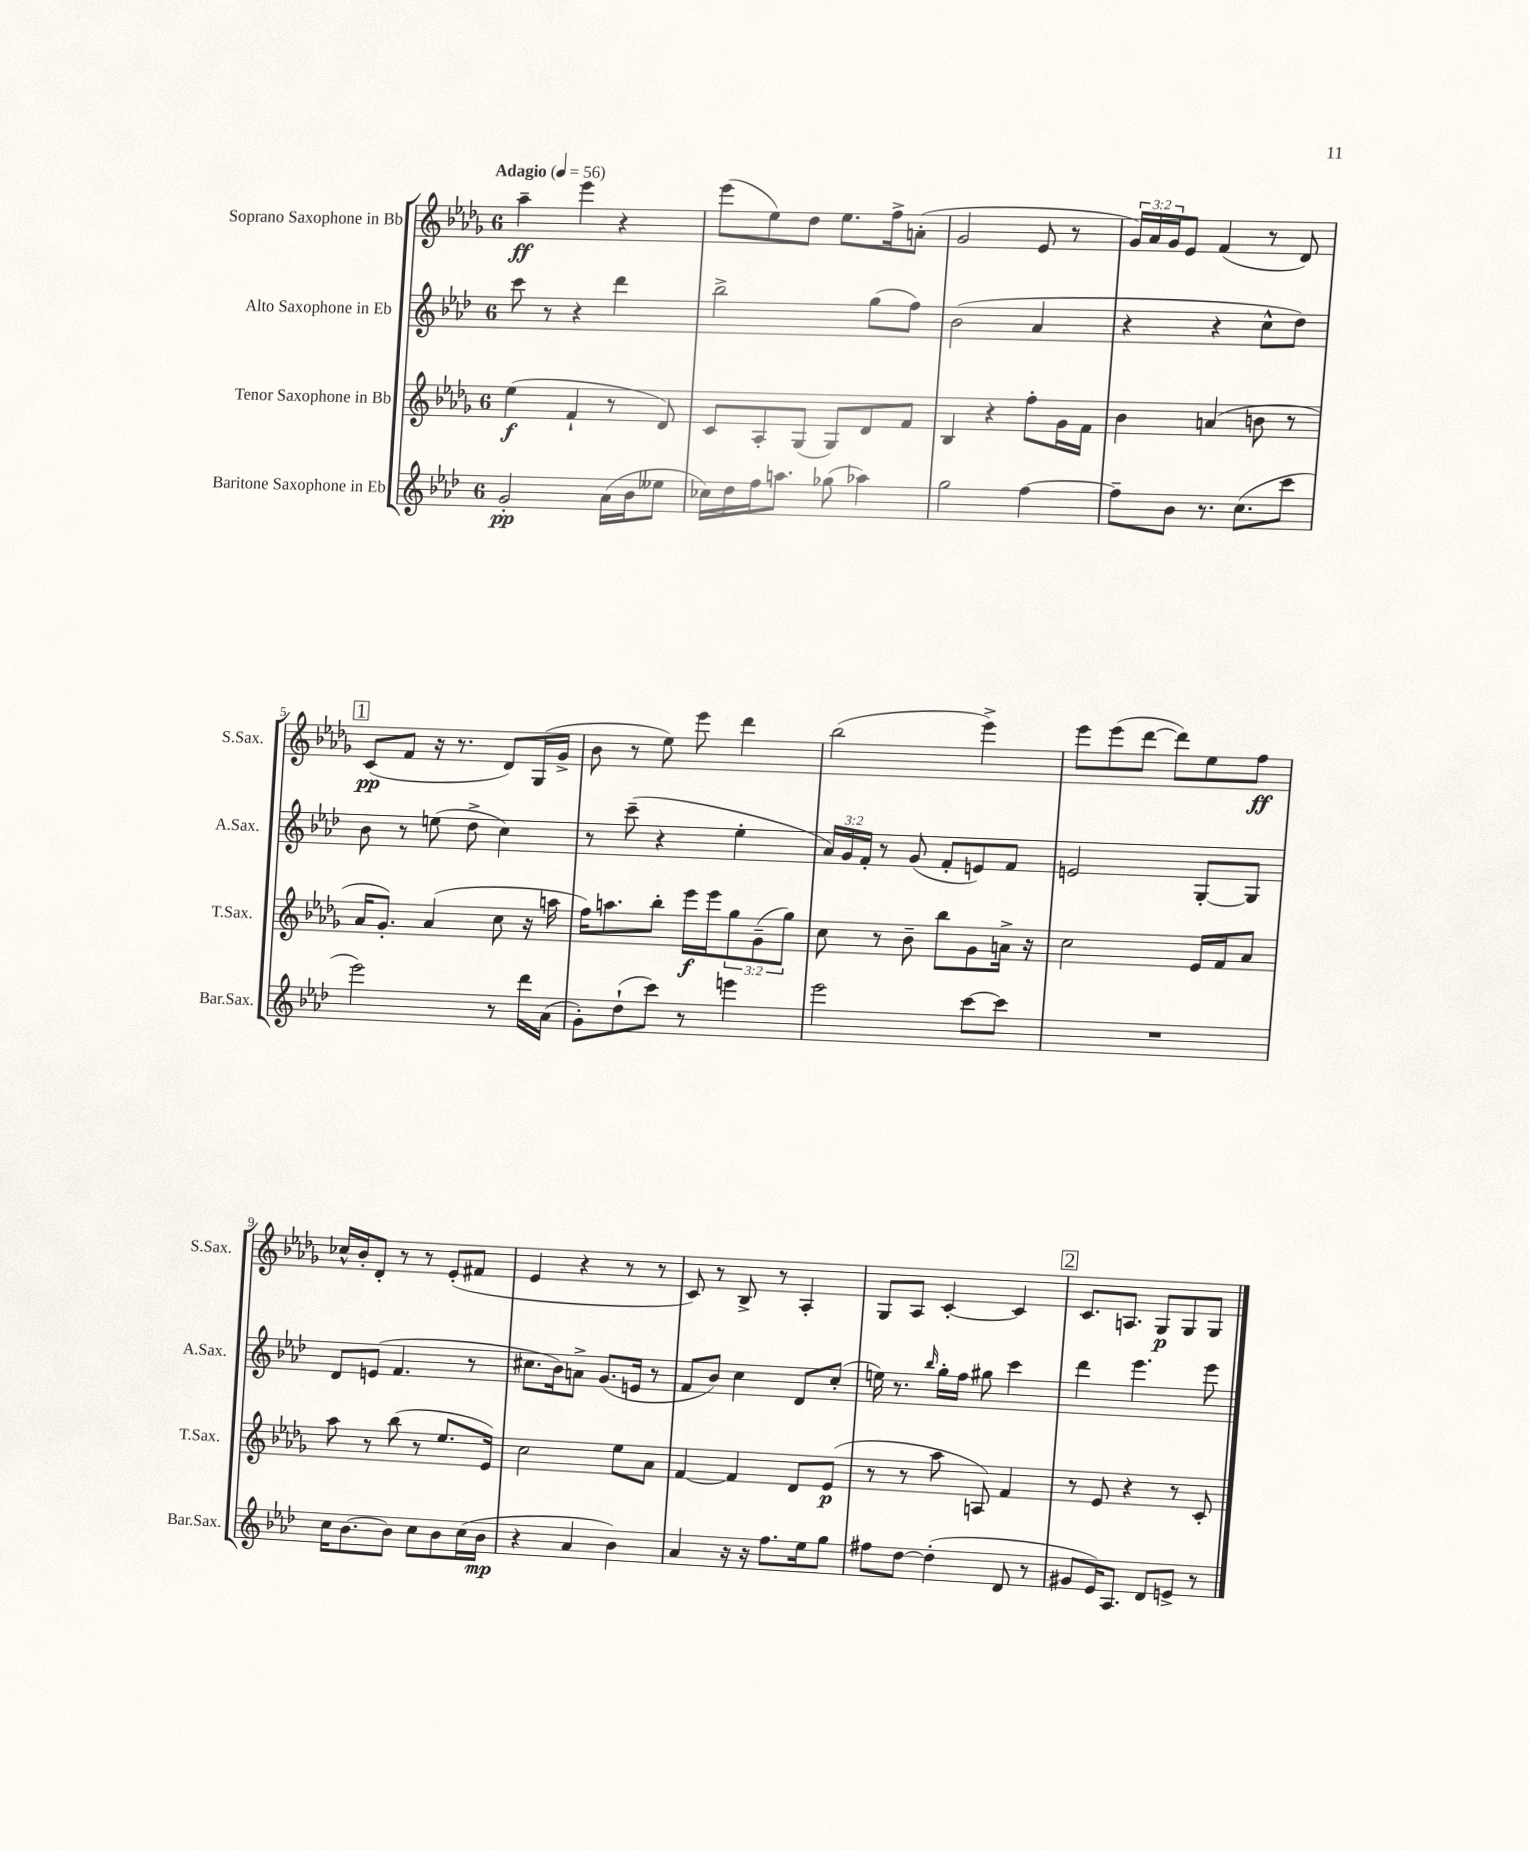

**kern	**dynam	**kern	**dynam	**kern	**kern	**dynam
*part4	*part4	*part3	*part3	*part2	*part1	*part1
*staff4	*staff4	*staff3	*staff3	*staff2	*staff1	*staff1
*I"Baritone Saxophone in Eb	*	*I"Tenor Saxophone in Bb	*	*I"Alto Saxophone in Eb	*I"Soprano Saxophone in Bb	*
*I'Bar.Sax.	*	*I'T.Sax.	*	*I'A.Sax.	*I'S.Sax.	*
*clefG2	*	*clefG2	*	*clefG2	*clefG2	*
*k[b-e-a-d-]	*	*k[b-e-a-d-g-]	*	*k[b-e-a-d-]	*k[b-e-a-d-g-]	*
*M6/8	*	*M6/8	*	*M6/8	*M6/8	*
*MM56	*	*MM56	*	*MM56	*MM56	*
=1	=1	=1	=1	=1	=1	=1
!	!	!	!	!	!LO:TX:a:B:t=Adagio	!
2g'/	pp	(4ee-\	f	8ccc\	4aa-~\	ff
.	.	.	.	8r	.	.
.	.	4f`/	.	4r	4eee-\	.
(16a-\LL	.	8r	.	4ddd-\	4r	.
16b-\J	.	.	.	.	.	.
8ee--X\J	.	8d-/)	.	.	.	.
=2	=2	=2	=2	=2	=2	=2
16cc-X\LL)	.	8c/L	.	2bb-^\	(8eee-\L	.
16dd-\	.	.	.	.	.	.
16ff\J	.	8A-'/	.	.	8ee-\)	.
8.aan\J	.	.	.	.	.	.
.	.	(8G-/J	.	.	8dd-\J	.
(8gg-X\	.	8G-/L)	.	.	8.ee-\L	.
4aa-X\)	.	8d-/	.	(8gg\L	.	.
.	.	.	.	.	16ff^\k	.
.	.	8f/J	.	8ff\J)	(8an'\J	.
=3	=3	=3	=3	=3	=3	=3
2gg\	.	4B-/	.	(2b-\	2g-/	.
.	.	4r	.	.	.	.
[4ff\	.	8ff'\L	.	4a-/	8e-/	.
.	.	16g-\L	.	.	8r	.
.	.	16f\JJ	.	.	.	.
=4	=4	=4	=4	=4	=4	=4
8ff~\L]	.	4b-\	.	4r	24g-/LL)	.
.	.	.	.	.	24a-/	.
.	.	.	.	.	24g-/J	.
8b-\J	.	.	.	.	8e-/J	.
8.r	.	(4an/	.	4r	(4f/	.
(8.cc\L	.	.	.	.	.	.
.	.	8bn\	.	8cc^^\L	8r	.
8ccc\J	.	8r	.	8dd-\J)	8d-/)	.
!!LO:LB:g=z
!!LO:REH:place=s1:t=1
=5	=5	=5	=5	=5	=5	=5
2eee-\)	.	16a-/KL	.	8b-\	(8c/L	pp
.	.	8.g-'/J)	.	.	.	.
.	.	.	.	8r	8f/J	.
.	.	(4a-/	.	(8een\	16r	.
.	.	.	.	.	8.r	.
.	.	.	.	8dd-^\	.	.
8r	.	8cc\	.	4cc\)	8d-/L)	.
16ddd-\LL	.	16r	.	.	(16G-/L	.
(16a-\JJ	.	16aan\	.	.	16g-^/JJ	.
=6	=6	=6	=6	=6	=6	=6
8g'\L)	.	16ff\KL)	.	8r	8b-\	.
.	.	8.aan\	.	.	.	.
(8dd-`\	.	.	.	(8ccc~\	8r	.
8ccc\J)	.	8bb-'\J	.	4r	8ee-\)	.
8r	.	16eee-\LL	f	.	8eee-\	.
.	.	16eee-\J	.	.	.	.
4eeen\	.	12gg-\	.	4ee-'\	4ddd-\	.
.	.	(12g-~\	.	.	.	.
.	.	12gg-\J)	.	.	.	.
=7	=7	=7	=7	=7	=7	=7
2eee-\	.	8cc\	.	24a-/LL)	(2bb-\	.
.	.	.	.	24g/	.	.
.	.	.	.	24f'/JJ	.	.
.	.	8r	.	8r	.	.
.	.	8b-~\	.	(8g/	.	.
.	.	8bb-\L	.	8f'/L	.	.
[8ccc\L	.	8g-\	.	8en/)	4eee-^\)	.
8ccc\J]	.	16an^\Jk	.	8f/J	.	.
.	.	16r	.	.	.	.
=8	=8	=8	=8	=8	=8	=8
2.r	.	2cc\	.	2en/	8eee-\L	.
.	.	.	.	.	(8eee-\	.
.	.	.	.	.	[8ddd-\J	.
.	.	.	.	.	8ddd-\L])	.
.	.	16e-/LL	.	[8G'/L	8ee-\	.
.	.	16f/J	.	.	.	.
.	.	8a-/J	.	8G/J]	8ff\J	ff
!!LO:LB:g=z
=9	=9	=9	=9	=9	=9	=9
16cc\KL	.	8aa-\	.	8d-/L	16cc-X^^/LL	.
[8.b-\	.	.	.	.	16b-'/J	.
.	.	8r	.	(8en/J	8d-'/J	.
8b-\J]	.	(8bb-\	.	4.f/	8r	.
8cc\L	.	8r	.	.	8r	.
8b-\	.	8.ee-/L	.	.	(8e-'/L	.
(16cc\L	.	.	.	8r	8f#X/J	.
16b-\JJ	mp	16e-/Jk)	.	.	.	.
=10	=10	=10	=10	=10	=10	=10
4r	.	2cc\	.	8.cc#X\L	4e-/	.
.	.	.	.	16b-\k)	.	.
4a-/	.	.	.	8an^\J	4r	.
.	.	.	.	(8.g/L	.	.
4b-\)	.	8ee-\L	.	.	8r	.
.	.	.	.	16en/Jk	.	.
.	.	8a-\J	.	8r	8r	.
=11	=11	=11	=11	=11	=11	=11
4a-/	.	[4f/	.	8f/L	8c/)	.
.	.	.	.	8b-/J)	8r	.
16r	.	4f/]	.	4cc\	8B-^/	.
16r	.	.	.	.	.	.
8.ff\L	.	.	.	.	8r	.
.	.	8d-/L	.	8d-/L	4A-'/	.
16ee-\k	.	.	.	.	.	.
8gg\J	.	(8e-/J	p	(8cc'/J	.	.
=12	=12	=12	=12	=12	=12	=12
8ff#X\L	.	8r	.	16een\)	8G-/L	.
.	.	.	.	8.r	.	.
[8dd-\J	.	8r	.	.	8A-/J	.
.	.	.	.	16qqbb-/	.	.
(4dd-'\]	.	8aa-\	.	16gg'\LL	[4c'/	.
.	.	.	.	16ff\JJ	.	.
.	.	8An/)	.	8gg#X\	.	.
8d-/	.	4f/	.	4ccc\	4c/]	.
8r	.	.	.	.	.	.
!!LO:REH:place=s1:t=2
=13	=13	=13	=13	=13	=13	=13
8g#X/L	.	8r	.	4ddd-\	8.c/L	.
16e-/K)	.	8e-/	.	.	.	.
8.A-/J	.	.	.	.	8.An/J	.
.	.	4r	.	4.eee-\	.	.
8d-/L	.	.	.	.	8G-/L	p
8en^/J	.	8r	.	.	8G-/	.
8r	.	8c'/	.	8eee-\	8G-/J	.
==	==	==	==	==	==	==
*-	*-	*-	*-	*-	*-	*-
